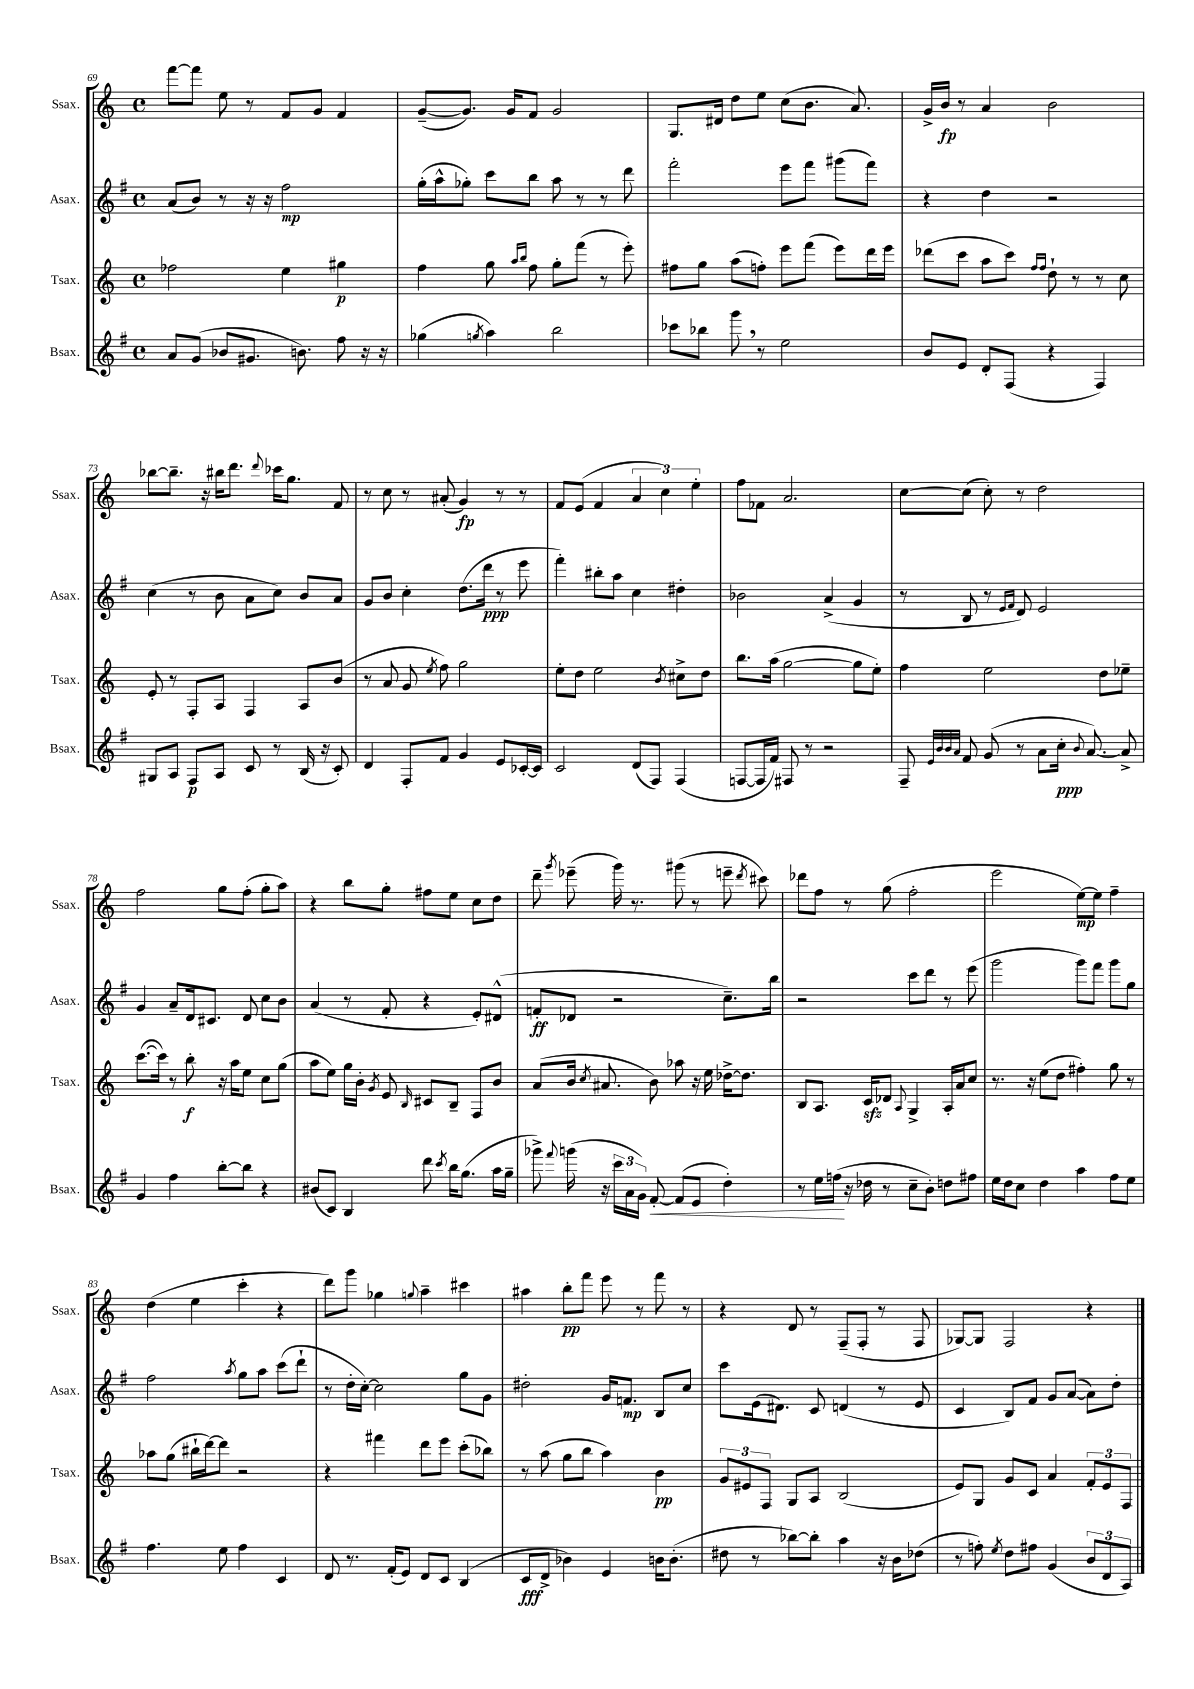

**kern	**dynam	**kern	**dynam	**kern	**dynam	**kern	**dynam
*part4	*part4	*part3	*part3	*part2	*part2	*part1	*part1
*staff4	*staff4	*staff3	*staff3	*staff2	*staff2	*staff1	*staff1
*I"Bsax.	*	*I"Tsax.	*	*I"Asax.	*	*I"Ssax.	*
*I'Bsax.	*	*I'Tsax.	*	*I'Asax.	*	*I'Ssax.	*
*clefG2	*	*clefG2	*	*clefG2	*	*clefG2	*
*k[f#]	*	*k[]	*	*k[f#]	*	*k[]	*
*M4/4	*	*M4/4	*	*M4/4	*	*M4/4	*
*met(c)	*	*met(c)	*	*met(c)	*	*met(c)	*
=69	=69	=69	=69	=69	=69	=69	=69
8a/L	.	2ff-X\	.	(8a/L	.	[8fff\L	.
(8g/J	.	.	.	8b/J)	.	8fff\J]	.
8b-X/L	.	.	.	8r	.	8ee\	.
8.g#X/J	.	.	.	16r	.	8r	.
.	.	.	.	16r	.	.	.
.	.	4ee\	.	2ff#\	mp	8f/L	.
8.bn\)	.	.	.	.	.	.	.
.	.	.	.	.	.	8g/J	.
8ff#\	.	4gg#X\	p	.	.	4f/	.
16r	.	.	.	.	.	.	.
16r	.	.	.	.	.	.	.
=70	=70	=70	=70	=70	=70	=70	=70
(4gg-X\	.	4ff\	.	(16gg'\LL	.	([8g~/L	.
.	.	.	.	16aa^^\J	.	.	.
.	.	.	.	8gg-X'\J)	.	8.g/J])	.
8qggn/	.	.	.	.	.	.	.
4aa\)	.	8gg\	.	8ccc\L	.	.	.
.	.	.	.	.	.	16g/KL	.
.	.	16qqaa/LL	.	.	.	.	.
.	.	16qqbb/JJ	.	.	.	.	.
.	.	8ff\	.	8bb\J	.	8f/J	.
2bb\	.	8gg'\L	.	8aa\	.	2g/	.
.	.	(8fff\J	.	8r	.	.	.
.	.	8r	.	8r	.	.	.
.	.	8eee'\)	.	8ddd\	.	.	.
=71	=71	=71	=71	=71	=71	=71	=71
8ccc-X\L	.	8ff#X\L	.	2fff#'\	.	8.G/L	.
8bb-X\J	.	8gg\J	.	.	.	.	.
.	.	.	.	.	.	16d#X/Jk	.
8ggg,\	.	(8aa\L	.	.	.	8dd\L	.
8r	.	8ffn'\J)	.	.	.	8ee\J	.
2ee\	.	8eee\L	.	8eee\L	.	(8cc\L	.
.	.	(8fff\J	.	8fff#\J	.	8.b\J	.
.	.	8eee\L)	.	(8ggg#X\L	.	.	.
.	.	.	.	.	.	8.a/)	.
.	.	16ddd\L	.	8fff#\J)	.	.	.
.	.	16eee\JJ	.	.	.	.	.
=72	=72	=72	=72	=72	=72	=72	=72
8b/L	.	(8ddd-X\L	.	4r	.	16g^/LL	.
.	.	.	.	.	.	16b/JJ	fp
8e/J	.	8ccc\J	.	.	.	8r	.
8d'/L	.	8aa\L	.	4dd\	.	4a/	.
(8F#/J	.	8ccc\J)	.	.	.	.	.
.	.	16qqff/LL	.	.	.	.	.
.	.	16qqff/JJ	.	.	.	.	.
4r	.	8dd`\	.	2r	.	2b\	.
.	.	8r	.	.	.	.	.
4F#/)	.	8r	.	.	.	.	.
.	.	8cc\	.	.	.	.	.
!!LO:LB:g=z
=73	=73	=73	=73	=73	=73	=73	=73
8G#X/L	.	8e'/	.	(4cc\	.	[8bb-X\L	.
8A/J	.	8r	.	.	.	8.bb-~\J]	.
8F#/L	p	8F'/L	.	8r	.	.	.
.	.	.	.	.	.	16r	.
8A/J	.	8A/J	.	8b\	.	16bb#X\KL	.
.	.	.	.	.	.	8.ddd\J	.
8c/	.	4F/	.	8a\L	.	.	.
.	.	.	.	.	.	8qqddd/	.
8r	.	.	.	8cc\J)	.	16ccc-X\KL	.
.	.	.	.	.	.	8.gg\J	.
(16B/	.	8A/L	.	8b/L	.	.	.
16r	.	.	.	.	.	.	.
8c'/)	.	(8b/J	.	8a/J	.	8f/	.
=74	=74	=74	=74	=74	=74	=74	=74
4d/	.	8r	.	8g/L	.	8r	.
.	.	8a/	.	8b/J	.	8cc\	.
8F#'/L	.	8g/	.	4cc'\	.	8r	.
.	.	8qee/	.	.	.	.	.
8f#/J	.	8ff\)	.	.	.	(8a#X'/	.
4g/	.	2gg\	.	(8.dd\L	.	4g/)	fp
.	.	.	.	16ddd\Jk	ppp	.	.
8e/L	.	.	.	8r	.	8r	.
[16c-X'/L	.	.	.	8eee\	.	8r	.
16c-/JJ]	.	.	.	.	.	.	.
=75	=75	=75	=75	=75	=75	=75	=75
2c/	.	8ee'\L	.	4fff#'\)	.	8f/L	.
.	.	8dd\J	.	.	.	(8e/J	.
.	.	2ee\	.	8bb#X'\L	.	4f/	.
.	.	.	.	8aa\J	.	.	.
(8d/L	.	.	.	4cc\	.	6a/	.
8F#/J)	.	.	.	.	.	.	.
.	.	.	.	.	.	6cc\)	.
.	.	8qb/	.	.	.	.	.
(4F#/	.	8cc#X^\L	.	4dd#X'\	.	.	.
.	.	.	.	.	.	6ee'\	.
.	.	8dd\J	.	.	.	.	.
=76	=76	=76	=76	=76	=76	=76	=76
[8Fn/L	.	8.bb\L	.	2b-X\	.	8ff\L	.
16F/L]	.	.	.	.	.	8f-X\J	.
16f#/JJ)	.	(16aa\Jk	.	.	.	.	.
8F#X/	.	[2gg\	.	.	.	2.a/	.
8r	.	.	.	.	.	.	.
2r	.	.	.	(4a^/	.	.	.
.	.	8gg\L]	.	4g/	.	.	.
.	.	8ee'\J)	.	.	.	.	.
=77	=77	=77	=77	=77	=77	=77	=77
8F#~/	.	4ff\	.	8r	.	[8cc\L	.
32qqe/LLL	.	.	.	.	.	.	.
32qqb/	.	.	.	.	.	.	.
32qqb/	.	.	.	.	.	.	.
32qqa/JJJ	.	.	.	.	.	.	.
8f#/	.	.	.	8B/	.	(8cc\J]	.
(8g/	.	2ee\	.	8r	.	8cc'\)	.
.	.	.	.	16qqe/LL	.	.	.
.	.	.	.	16qqf#/JJ	.	.	.
8r	.	.	.	8d/)	.	8r	.
8a\L	.	.	.	2e/	.	2dd\	.
16cc'\Jk	ppp	.	.	.	.	.	.
8qqb/	.	.	.	.	.	.	.
[8.a/)	.	.	.	.	.	.	.
.	.	8dd\L	.	.	.	.	.
8a^/]	.	8ee-X~\J	.	.	.	.	.
!!LO:LB:g=z
=78	=78	=78	=78	=78	=78	=78	=78
4g/	.	([8.ccc\L	.	4g/	.	2ff\	.
.	.	16ccc\Jk])	.	.	.	.	.
4ff#\	.	8r	.	8a~/L	.	.	.
.	.	8bb'\	f	16d/k	.	.	.
.	.	.	.	8.c#X/J	.	.	.
[8bb'\L	.	16r	.	.	.	8gg\L	.
.	.	16aa\KL	.	.	.	.	.
8bb\J]	.	8ee\J	.	8d/	.	(8ff'\J	.
4r	.	8cc\L	.	8cc\L	.	8gg'\L	.
.	.	(8gg\J	.	8b\J	.	8aa\J)	.
=79	=79	=79	=79	=79	=79	=79	=79
(8b#X/L	.	8aa\L	.	(4a/	.	4r	.
8c/J)	.	8ee\J)	.	.	.	.	.
4B/	.	16gg\LL	.	8r	.	8bb\L	.
.	.	16b'\JJ	.	.	.	.	.
.	.	8qg/	.	.	.	.	.
.	.	8e/	.	8f#'/	.	8gg'\J	.
.	.	16qqB/	.	.	.	.	.
8ddd\	.	8c#X/L	.	4r	.	8ff#X\L	.
8qccc/	.	.	.	.	.	.	.
16bb\KL	.	8B~/J	.	.	.	8ee\J	.
(8.gg\J	.	.	.	.	.	.	.
.	.	8F/L	.	8e'/L)	.	8cc\L	.
16aa\LL	.	8b/J	.	(8d#X^^/J	.	8dd\J	.
16gg~\JJ	.	.	.	.	.	.	.
=80	=80	=80	=80	=80	=80	=80	=80
8ggg-X^\)	.	(8a/L	.	8fn'/L	ff	8ddd~\	.
8qqfff#/	.	.	.	.	.	8qggg/	.
(16gggn\	.	16b/Jk	.	8d-X/J	.	(8eee-X~\	.
.	.	8qcc/	.	.	.	.	.
16r	.	8.a#X/	.	.	.	.	.
24ccc\LL	.	.	.	2r	.	16ggg\)	.
24a\	.	.	.	.	.	.	.
.	.	.	.	.	.	8.r	.
24g\JJ)	.	.	.	.	.	.	.
!	!LO:HP:b	!	!	!	!	!	!
[8f#'/	<	8b\)	.	.	.	.	.
(8f#/L]	.	8aa-X\	.	.	.	(8ggg#X\	.
8e/J	.	16r	.	.	.	8r	.
.	.	16ee\	.	.	.	.	.
4dd'\)	.	[16dd-X^\KL	.	8.cc~\L)	.	8eeen~\	.
.	.	8.dd-\J]	.	.	.	.	.
.	.	.	.	.	.	8qddd/	.
.	.	.	.	.	.	8ccc#X\)	.
.	.	.	.	16bb\Jk	.	.	.
=81	=81	=81	=81	=81	=81	=81	=81
8r	.	8B/L	.	2r	.	8ddd-X\L	.
16ee\LL	.	8.A/J	.	.	.	8ff\J	.
(16ffn\JJ	.	.	.	.	.	.	.
16r	[	.	.	.	.	8r	.
16dd-X\	.	16czz/KL	.	.	.	.	.
8r	.	8d-X/J	.	.	.	(8gg\	.
.	.	8qqA/	.	.	.	.	.
8cc~\L	.	4G^/	.	8ccc\L	.	2ff'\	.
8b'\J)	.	.	.	8ddd\J	.	.	.
8ddn\L	.	16A'/LL	.	8r	.	.	.
.	.	16a/J	.	.	.	.	.
8ff#X\J	.	8cc/J	.	(8eee\	.	.	.
=82	=82	=82	=82	=82	=82	=82	=82
16ee\LL	.	8.r	.	2ggg\	.	2eee\	.
16dd\J	.	.	.	.	.	.	.
8cc\J	.	.	.	.	.	.	.
.	.	16r	.	.	.	.	.
4dd\	.	(8ee\L	.	.	.	.	.
.	.	8dd\J	.	.	.	.	.
4aa\	.	4ff#X'\)	.	8ggg\L)	.	[8ee\L)	mp
.	.	.	.	8fff#\J	.	8ee\J]	.
8ff#\L	.	8gg\	.	8ggg\L	.	4ff~\	.
8ee\J	.	8r	.	8gg\J	.	.	.
!!LO:LB:g=z
=83	=83	=83	=83	=83	=83	=83	=83
4.ff#\	.	8aa-X\L	.	2ff#\	.	(4dd\	.
.	.	(8gg\J	.	.	.	.	.
.	.	16bb#X`\LL	.	.	.	4ee\	.
.	.	[16ddd\J)	.	.	.	.	.
8ee\	.	8ddd\J]	.	.	.	.	.
.	.	.	.	8qaa/	.	.	.
4ff#\	.	2r	.	8gg\L	.	4ccc'\	.
.	.	.	.	8aa\J	.	.	.
4c/	.	.	.	(8ccc\L	.	4r	.
.	.	.	.	8ddd`\J	.	.	.
=84	=84	=84	=84	=84	=84	=84	=84
8d/	.	4r	.	8r	.	8ddd\L)	.
8.r	.	.	.	16dd'\LL	.	8ggg\J	.
.	.	.	.	[16cc'\JJ)	.	.	.
.	.	4fff#X\	.	2cc\]	.	4gg-X\	.
(16f#'/KL	.	.	.	.	.	.	.
8e/J)	.	.	.	.	.	.	.
.	.	.	.	.	.	8qqggn/	.
8d/L	.	8ddd\L	.	.	.	4aa~\	.
8c/J	.	8eee\J	.	.	.	.	.
(4B/	.	(8ccc'\L	.	8gg\L	.	4ccc#X\	.
.	.	8bb-X\J)	.	8g\J	.	.	.
=85	=85	=85	=85	=85	=85	=85	=85
8c/L	fff	8r	.	2dd#X'\	.	4aa#X\	.
8d^/J	.	(8aa\	.	.	.	.	.
4b-X\)	.	8gg\L	.	.	.	8bb'\L	pp
.	.	8bb\J	.	.	.	8fff\J	.
4e/	.	4aa\)	.	16g/KL	.	8eee\	.
.	.	.	.	8.fn/J	mp	.	.
.	.	.	.	.	.	8r	.
16bn\KL	.	4b\	pp	8B/L	.	8fff\	.
(8.b'\J	.	.	.	.	.	.	.
.	.	.	.	8cc/J	.	8r	.
=86	=86	=86	=86	=86	=86	=86	=86
8dd#X\	.	12g/L	.	8ccc\L	.	4r	.
.	.	12e#X/	.	.	.	.	.
8r	.	.	.	(16e\k	.	.	.
.	.	12F/J	.	.	.	.	.
.	.	.	.	8.d#X\J)	.	.	.
[8bb-X\L)	.	8G/L	.	.	.	8d/	.
8bb-'\J]	.	8A/J	.	8c/	.	8r	.
4aa\	.	(2B/	.	(4dn/	.	(8F~/L	.
.	.	.	.	.	.	8F'/J	.
16r	.	.	.	8r	.	8r	.
16b\KL	.	.	.	.	.	.	.
(8dd-X\J	.	.	.	8e/	.	8F/	.
=87	=87	=87	=87	=87	=87	=87	=87
8r	.	8e/L)	.	4c/	.	[8G-X/L)	.
8ffn'\)	.	8G/J	.	.	.	8G-/J]	.
8qee/	.	.	.	.	.	.	.
8dd\L	.	8g/L	.	8B/L)	.	2F/	.
8ff#X\J	.	8c/J	.	8f#/J	.	.	.
(4g/	.	4a/	.	8g/L	.	.	.
.	.	.	.	([8a/J	.	.	.
12b/L	.	12f'/L	.	8a\L])	.	4r	.
12d/	.	12e/	.	.	.	.	.
.	.	.	.	8dd'\J	.	.	.
12A/J)	.	12F/J	.	.	.	.	.
==	==	==	==	==	==	==	==
*-	*-	*-	*-	*-	*-	*-	*-
